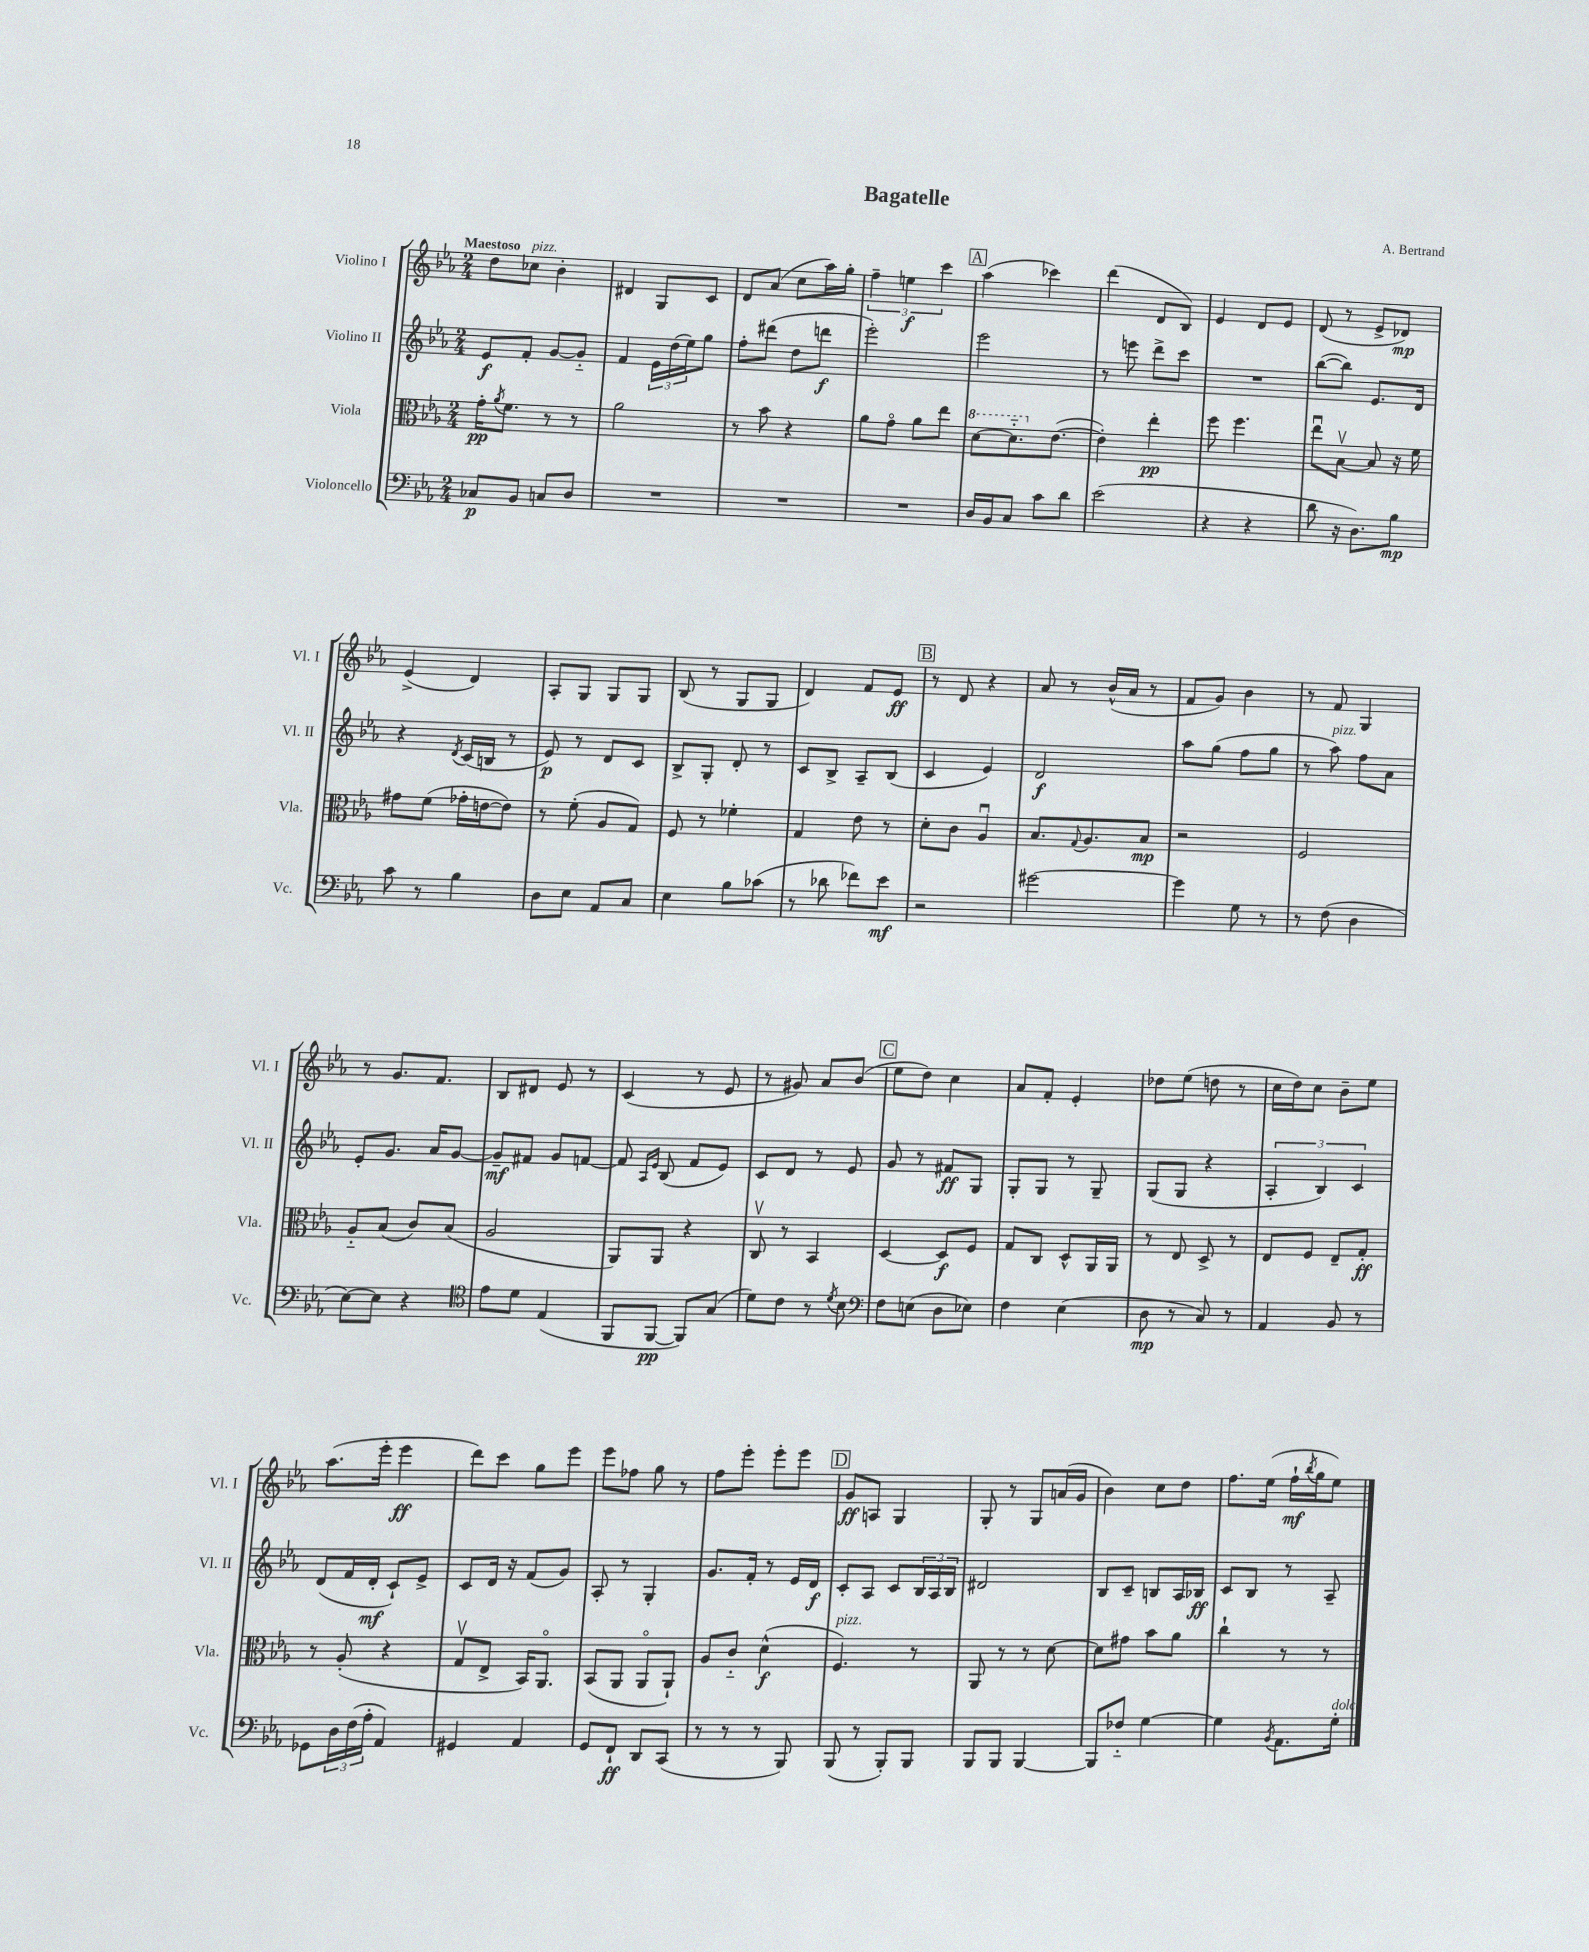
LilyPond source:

\header { title = "Bagatelle" composer = "A. Bertrand" }
<<
\new StaffGroup <<
\new Staff = "s0" \with { instrumentName = "Violino I" shortInstrumentName = "Vl. I" } {
    \clef treble \key ees \major \numericTimeSignature \time 2/4 \tempo "Maestoso"
    d''8 ces''8^\markup { \italic "pizz." } bes'4-. |
    dis'4 g8 c'8 |
    d'8 aes'8( c''8 aes''16) g''16-. |
    \tuplet 3/2 { f''4-- e''4\f c'''4 } |
    \mark \markup { \box "A" } aes''4( ces'''4) |
    d'''4( d'8 bes8) |
    ees'4 d'8 ees'8 |
    d'8( r8 ees'8-> des'8\mp) |
    ees'4->( d'4) |
    aes8-. g8 g8 g8 |
    bes8( r8 g8 g8 |
    d'4) f'8 ees'8\ff |
    \mark \markup { \box "B" } r8 d'8 r4 |
    aes'8 r8 bes'16-^( aes'16 r8 |
    f'8 g'8) bes'4 |
    r8 f'8 g4 |
    r8 g'8. f'8. |
    bes8 dis'8 ees'8 r8 |
    c'4( r8 ees'8 |
    r8 gis'8) aes'8 bes'8( |
    \mark \markup { \box "C" } ees''8 d''8) c''4 |
    aes'8 f'8-. ees'4-. |
    des''8 ees''8( d''8 r8 |
    c''16 d''16) c''8 bes'8-- ees''8 |
    aes''8.( ees'''16-. ees'''4\ff |
    d'''8) c'''8 g''8 ees'''8 |
    ees'''8 fes''8 g''8 r8 |
    f''8 ees'''8-. ees'''8-. ees'''8 |
    \mark \markup { \box "D" } g'8\ff a8 g4 |
    g8-. r8 g8 a'16( g'16 |
    bes'4) c''8 d''8 |
    f''8. ees''16( f''16-!\mf \acciaccatura { bes''8 } g''16 ees''8) \bar "|." |
}
\new Staff = "s1" \with { instrumentName = "Violino II" shortInstrumentName = "Vl. II" } {
    \clef treble \key ees \major \numericTimeSignature \time 2/4
    ees'8\f f'8-. g'8~ g'8-_ |
    f'4 \tuplet 3/2 { ees'16 d''16( ees''16) } g''8 |
    f''8-. dis'''8( d''8 d'''8\f |
    ees'''2-.) |
    \mark \markup { \box "A" } ees'''2 |
    r8 e'''8 d'''8-> c'''8 |
    R2 |
    bes''8~( bes''8) ees'8. d'16 |
    r4 \acciaccatura { d'8 } c'16( b16 r8 |
    ees'8\p) r8 d'8 c'8 |
    bes8-> g8-. d'8-. r8 |
    c'8 bes8-> aes8-- bes8( |
    \mark \markup { \box "B" } c'4 ees'4) |
    d'2\f |
    aes''8 g''8( f''8 g''8 |
    r8 aes''8^\markup { \italic "pizz." }) f''8 aes'8 |
    ees'8-. g'8. aes'16 g'8~ |
    g'8--\mf fis'8 g'8 f'8~ |
    f'8 \grace { aes16 ees'16 } bes8( f'8 ees'8) |
    c'8 d'8 r8 ees'8 |
    \mark \markup { \box "C" } g'8 r8 fis'8\ff g8 |
    g8-. g8 r8 g8-- |
    g8( g8 r4 |
    \tuplet 3/2 { aes4-. bes4) c'4 } |
    d'8( f'16 d'16-.\mf c'8-!) ees'8-> |
    c'8 d'16 r16 f'8( g'8) |
    aes8-. r8 g4-. |
    g'8. f'16-. r8 ees'16 d'16\f |
    \mark \markup { \box "D" } c'8-. aes8 c'8 \tuplet 3/2 { bes16 aes16 bes16 } |
    dis'2 |
    bes8 c'8-- b8 aes16 bes16\ff |
    c'8 bes8 r8 aes8-- \bar "|." |
}
\new Staff = "s2" \with { instrumentName = "Viola" shortInstrumentName = "Vla." } {
    \clef alto \key ees \major \numericTimeSignature \time 2/4
    g'16-.\pp \acciaccatura { aes'8 } f'8. r8 r8 |
    aes'2 |
    r8 bes'8 r4 |
    aes'8 g'8\flageolet aes'8 ees''8 |
    \mark \markup { \box "A" } \ottava #1 d''8~ d''8.-_ \ottava #0 ees'8.~( |
    ees'4-.) ees''4-.\pp |
    f''8 f''4. |
    ees''8\downbow bes8~\upbow bes8 r16 f'16 |
    gis'8 f'8( ges'16-. e'16~ e'8) |
    r8 f'8-.( aes8 g8) |
    f8 r8 fes'4-. |
    g4 ees'8 r8 |
    \mark \markup { \box "B" } d'8-. c'8 aes4\downbow |
    bes8. \appoggiatura { g8 } aes8. bes8\mp |
    r2 |
    f2 |
    aes8-_ bes8( c'8) bes8( |
    aes2 |
    aes,8) aes,8 r4 |
    c8\upbow r8 bes,4 |
    \mark \markup { \box "C" } d4~ d8\f f8 |
    g8 c8 d8-^ aes,16 aes,16 |
    r8 ees8 d8-> r8 |
    ees8 f8 ees8-- g8-.\ff |
    r8 aes8-.( r4 |
    g8\upbow ees8-> bes,16) aes,8.\flageolet |
    bes,8( aes,8 aes,8\flageolet aes,8-!) |
    aes8 c'8-_ d'4-^\f( |
    \mark \markup { \box "D" } f4.^\markup { \italic "pizz." }) r8 |
    aes,8 r8 r8 d'8~ |
    d'8 gis'8 bes'8 aes'8 |
    c''4-! r8 r8 \bar "|." |
}
\new Staff = "s3" \with { instrumentName = "Violoncello" shortInstrumentName = "Vc." } {
    \clef bass \key ees \major \numericTimeSignature \time 2/4
    ces8\p bes,8 c8 d8 |
    R2 |
    R2 |
    R2 |
    \mark \markup { \box "A" } d16 bes,16 c8 c'8 d'8 |
    ees'2( |
    r4 r4 |
    d'8 r16 d8.) bes8\mp |
    c'8 r8 bes4 |
    d8 ees8 aes,8 c8 |
    ees4 bes8 ces'8( |
    r8 des'8 fes'8) ees'8\mf |
    \mark \markup { \box "B" } r2 |
    gis'2~ |
    gis'4 g8 r8 |
    r8 f8( d4 |
    ees8~) ees8 r4 |
    \clef tenor ees'8 d'8 ees4( |
    f,8 f,8~\pp f,8) g8( |
    d'8) c'8 r8 \acciaccatura { d'8 } bes8 |
    \mark \markup { \box "C" } \clef bass f8 e8( d8 ees8) |
    f4 ees4( |
    d8\mp r8 c8) r8 |
    aes,4 bes,8 r8 |
    ges,8 \tuplet 3/2 { d16 f16( aes16-. } aes,4) |
    gis,4 aes,4 |
    g,8 f,8-!\ff d,8 c,8( |
    r8 r8 r8 bes,,8) |
    \mark \markup { \box "D" } bes,,8( r8 bes,,8-.) bes,,8 |
    bes,,8 bes,,8 bes,,4~ |
    bes,,8 fes8-_ g4~ |
    g4 \acciaccatura { bes,8 } aes,8. g16-.^\markup { \italic "dolce" } \bar "|." |
}
>>
>>
\layout { \context { \Score \remove "Bar_number_engraver" } }
